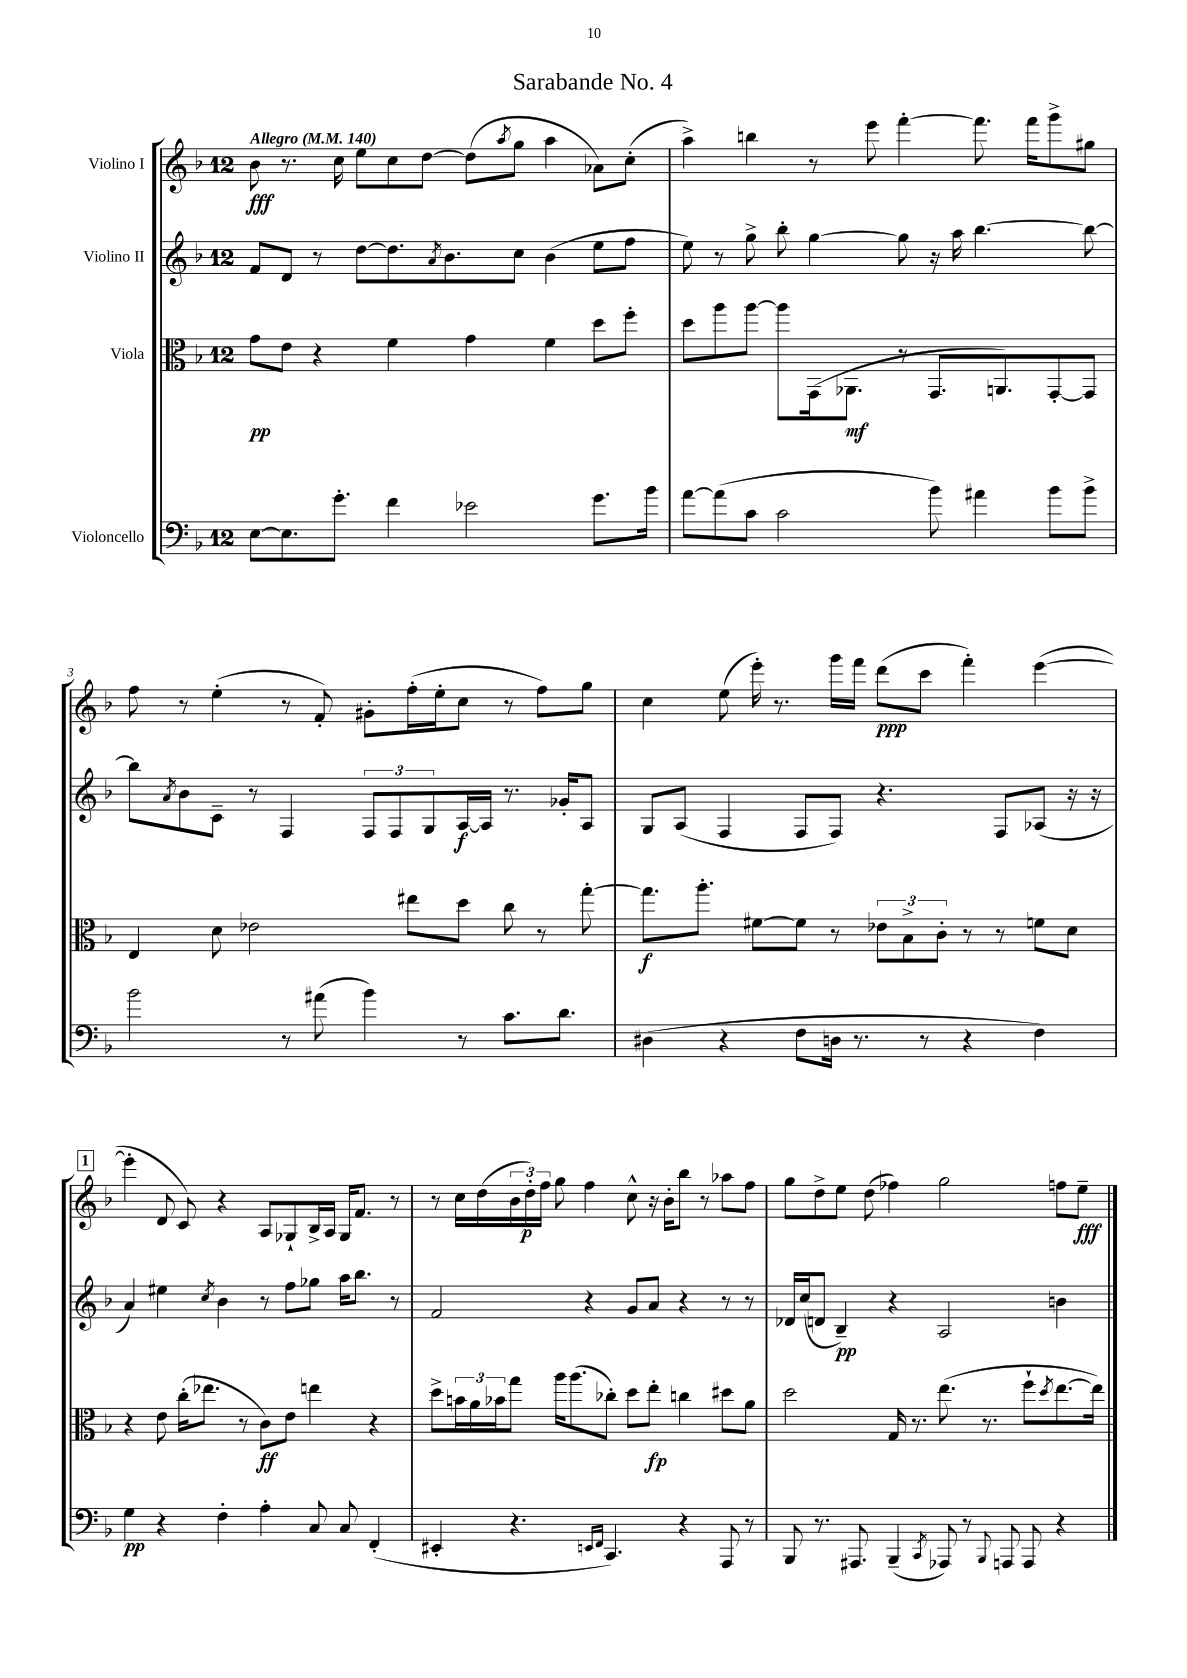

**kern	**dynam	**kern	**dynam	**kern	**dynam	**kern	**dynam
*part4	*part4	*part3	*part3	*part2	*part2	*part1	*part1
*staff4	*staff4	*staff3	*staff3	*staff2	*staff2	*staff1	*staff1
*I"Violoncello	*	*I"Viola	*	*I"Violino II	*	*I"Violino I	*
*clefF4	*	*clefC3	*	*clefG2	*	*clefG2	*
*k[b-]	*	*k[b-]	*	*k[b-]	*	*k[b-]	*
*M12/8	*	*M12/8	*	*M12/8	*	*M12/8	*
*MM140	*	*MM140	*	*MM140	*	*MM140	*
=1	=1	=1	=1	=1	=1	=1	=1
!	!	!	!	!	!	!LO:TX:a:B:t=Allegro	!
[8E\L	.	8g\L	pp	8f/L	.	8b-\	fff
8.E\]	.	8e\J	.	8d/J	.	8.r	.
.	.	4r	.	8r	.	.	.
8.g'\J	.	.	.	.	.	16cc\	.
.	.	.	.	[8dd\L	.	8ee\L	.
4f\	.	4f\	.	8.dd\]	.	8cc\	.
.	.	.	.	.	.	[8dd\J	.
.	.	.	.	8qa/	.	.	.
.	.	.	.	8.b-\	.	.	.
2e-X\	.	4g\	.	.	.	(8dd\L]	.
.	.	.	.	.	.	8qaa/	.
.	.	.	.	8cc\J	.	8gg\J	.
.	.	4f\	.	(4b-\	.	4aa\	.
8.g\L	.	8dd\L	.	8ee\L	.	8a-X\L)	.
.	.	8ff'\J	.	8ff\J	.	(8cc'\J	.
16b-\Jk	.	.	.	.	.	.	.
=2	=2	=2	=2	=2	=2	=2	=2
[8a\L	.	8dd\L	.	8ee\)	.	4aa^\)	.
(8a\]	.	8aa\	.	8r	.	.	.
8c\J	.	[8aa\J	.	8gg^\	.	4bbn\	.
2c\	.	8aa\L]	.	8bb-'\	.	.	.
.	.	(16GG\k	.	[4gg\	.	8r	.
.	.	8.AA-X\J	mf	.	.	.	.
.	.	.	.	.	.	8eee\	.
.	.	8r	.	8gg\]	.	[4fff'\	.
8b-\)	.	8.GG/L	.	16r	.	.	.
.	.	.	.	16aa\	.	.	.
4a#X\	.	.	.	[4.bb-\	.	8.fff\]	.
.	.	8.AAn/)	.	.	.	.	.
.	.	.	.	.	.	16fff\KL	.
8b-\L	.	[8GG'/	.	.	.	8ggg^\	.
8b-^\J	.	8GG/J]	.	8bb-\_	.	8gg#X\J	.
!!LO:LB:g=z
=3	=3	=3	=3	=3	=3	=3	=3
2b-\	.	4E/	.	8bb-\L]	.	8ff\	.
.	.	.	.	8qa/	.	.	.
.	.	.	.	8b-\	.	8r	.
.	.	8d\	.	8c~\J	.	(4ee'\	.
.	.	2e-X\	.	8r	.	.	.
8r	.	.	.	4F/	.	8r	.
(8a#X\	.	.	.	.	.	8f'/)	.
4b-\)	.	.	.	12F/L	.	8g#X'\L	.
.	.	.	.	12F/	.	.	.
.	.	8ee#X\L	.	.	.	(16ff'\L	.
.	.	.	.	12G/	.	.	.
.	.	.	.	.	.	16ee'\J	.
8r	.	8dd\J	.	[16A/L	f	8cc\J	.
.	.	.	.	16A/JJ]	.	.	.
8.c\L	.	8cc\	.	8.r	.	8r	.
.	.	8r	.	.	.	8ff\L)	.
8.d\J	.	.	.	16g-X'/KL	.	.	.
.	.	[8gg'\	.	8A/J	.	8gg\J	.
=4	=4	=4	=4	=4	=4	=4	=4
(4D#X\	.	8.gg\L]	f	8G/L	.	4cc\	.
.	.	.	.	(8A/J	.	.	.
.	.	8.aa'\J	.	.	.	.	.
4r	.	.	.	4F/	.	(8ee\	.
.	.	[8f#X\L	.	.	.	16eee'\)	.
.	.	.	.	.	.	8.r	.
8F\L	.	8f#\J]	.	8F/L	.	.	.
16Dn\Jk	.	8r	.	8F/J)	.	16ggg\LL	.
8.r	.	.	.	.	.	16fff\JJ	.
.	.	12e-X\L	.	4.r	.	(8ddd\L	ppp
.	.	12B-^\	.	.	.	.	.
8r	.	.	.	.	.	8ccc\J	.
.	.	12c'\J	.	.	.	.	.
4r	.	8r	.	.	.	4fff'\)	.
.	.	8r	.	8F/L	.	.	.
4F\)	.	8fn\L	.	(8A-X/J	.	([4eee\	.
.	.	8d\J	.	16r	.	.	.
.	.	.	.	16r	.	.	.
!!LO:LB:g=z
!!LO:REH:place=s1:t=1
=5	=5	=5	=5	=5	=5	=5	=5
4G\	pp	4r	.	4a/)	.	4eee'\]	.
4r	.	8e\	.	4ee#X\	.	8d/	.
.	.	(16cc'\KL	.	.	.	8c/)	.
.	.	8.ee-X\J	.	.	.	.	.
.	.	.	.	8qcc/	.	.	.
4F'\	.	.	.	4b-\	.	4r	.
.	.	8r	.	.	.	.	.
4A'\	.	8c\L)	ff	8r	.	8A/L	.
.	.	8e\J	.	8ff\L	.	8G-X`/	.
8C/	.	4een\	.	8gg-X\J	.	16B-^/L	.
.	.	.	.	.	.	16A/JJ	.
8C/	.	.	.	16aa\KL	.	16G-/KL	.
.	.	.	.	8.bb-\J	.	8.f/J	.
(4FF'/	.	4r	.	.	.	.	.
.	.	.	.	8r	.	8r	.
=6	=6	=6	=6	=6	=6	=6	=6
4EE#X'/	.	8dd^\L	.	2f/	.	8r	.
.	.	24bn\L	.	.	.	16cc\LL	.
.	.	24a\	.	.	.	.	.
.	.	.	.	.	.	(16dd\	.
.	.	24b-X\J	.	.	.	.	.
4.r	.	8gg\J	.	.	.	24b-\	.
.	.	.	.	.	.	24dd'\)	p
.	.	.	.	.	.	24ff\JJ	.
.	.	16aa\KL	.	.	.	8gg\	.
.	.	(8.aa\	.	.	.	.	.
.	.	.	.	4r	.	4ff\	.
16qqEEn/LL	.	.	.	.	.	.	.
16qqFF/JJ	.	.	.	.	.	.	.
4.CC/)	.	8cc-X'\J)	.	.	.	.	.
.	.	8dd\L	.	8g/L	.	8cc^^\	.
.	.	8ee'\J	fp	8a/J	.	16r	.
.	.	.	.	.	.	16b-'\KL	.
4r	.	4ccn\	.	4r	.	8bb-\J	.
.	.	.	.	.	.	8r	.
8AAA/	.	8dd#X\L	.	8r	.	8aa-X\L	.
8r	.	8a\J	.	8r	.	8ff\J	.
=7	=7	=7	=7	=7	=7	=7	=7
8BBB-/	.	2dd\	.	16d-X/LL	.	8gg\L	.
.	.	.	.	(16cc/J	.	.	.
8.r	.	.	.	8dn/J	.	8dd^\	.
.	.	.	.	4B-~/)	pp	8ee\J	.
8.AAA#X/	.	.	.	.	.	.	.
.	.	.	.	.	.	(8dd\	.
(4BBB-~/	.	16G/	.	4r	.	4ff-X\)	.
.	.	8.r	.	.	.	.	.
8qCC/	.	.	.	.	.	.	.
8AAA-X/)	.	(8.ee\	.	2A/	.	2gg\	.
8r	.	.	.	.	.	.	.
.	.	8.r	.	.	.	.	.
8qqBBB-/	.	.	.	.	.	.	.
8AAAn/	.	.	.	.	.	.	.
8AAA/	.	8ff`\L	.	.	.	.	.
.	.	8qdd/	.	.	.	.	.
4r	.	[8.ee\	.	4bn\	.	8ffn\L	.
.	.	.	.	.	.	8ee~\J	fff
.	.	16ee\Jk])	.	.	.	.	.
==	==	==	==	==	==	==	==
*-	*-	*-	*-	*-	*-	*-	*-
